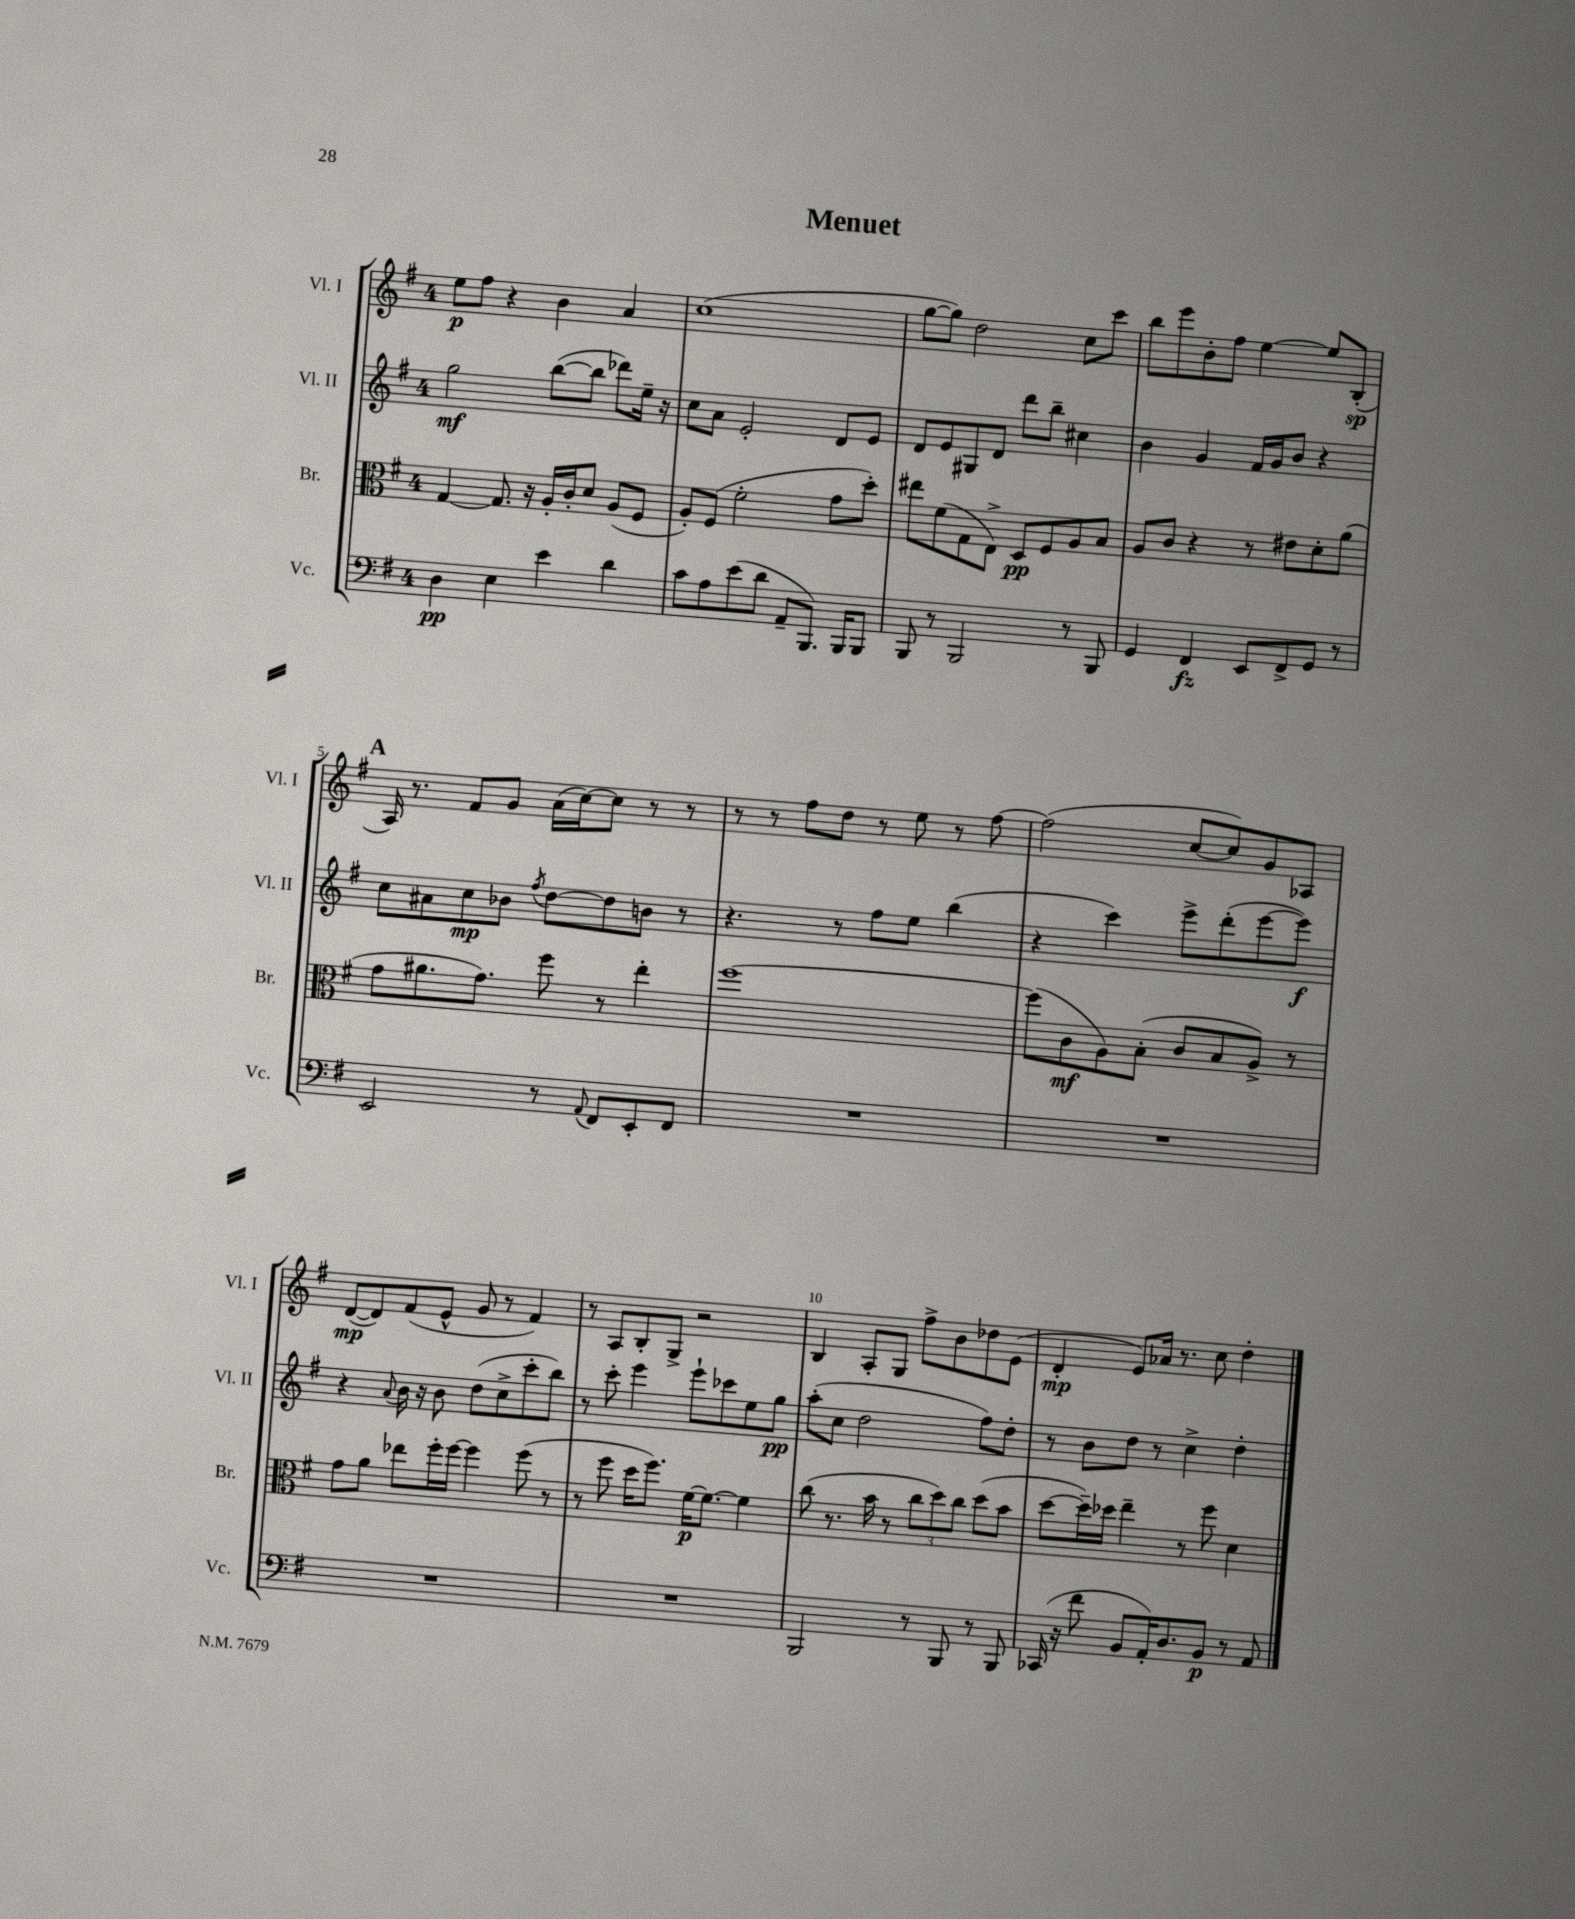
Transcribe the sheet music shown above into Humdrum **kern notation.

**kern	**kern	**kern	**kern
*staff4	*staff3	*staff2	*staff1
*clefF4	*clefC3	*clefG2	*clefG2
*k[f#]	*k[f#]	*k[f#]	*k[f#]
*M4/4	*M4/4	*M4/4	*M4/4
4D	[4G	2gg	8ee
.	.	.	8ff#
4E	8.G]	.	4r
.	16r	.	.
4e	16A'	([8bb	4b
.	16c'	.	.
.	8d	8bb]	.
4d	(8A	8ddd-)	4a
.	8F#	16ee~	.
.	.	16r	.
=	=	=	=
8c	8A')	8cc	(1cc
8A	(8F#	8a	.
(8e	2f#'	2e'	.
8d	.	.	.
8AA~	.	.	.
8.BBB)	.	.	.
.	8g	8d	.
16BBB	.	.	.
8BBB	8dd')	8e	.
=	=	=	=
8BBB	8ee#	8d	[8gg
8r	(8f#	8e	8gg])
2BBB	8G	8G#	2dd
.	8E^)	8d	.
.	8D	8ddd	.
.	8F#	8bb~	.
8r	8A	4cc#	8cc
8BBB	8B	.	8ccc
=	=	=	=
4GG	8A	4b	8bb
.	8c	.	8eee
4FF#	4r	4g	8b'
.	.	.	8ff#
8EE	8r	16f#	[4ee
.	.	16g	.
8FF#^	8e#	8b	.
8GG	8d'	4r	8ee]
8r	(8a	.	(8B'
=	=	=	=
2EE	8g	8cc	16A)
.	.	.	8.r
.	8.a#	8a#	.
.	.	8cc	8f#
.	8.g)	.	.
.	.	8b-	8g
.	.	8qff#	.
8r	8ff#	[8dd	(16a
.	.	.	[16cc)
8qqAA	.	.	.
8FF#	8r	8dd]	8cc]
8EE'	4ee'	8b	8r
8FF#	.	8r	8r
=	=	=	=
1r	[1ff#	4.r	8r
.	.	.	8r
.	.	.	8ff#
.	.	8r	8dd
.	.	8ff#	8r
.	.	8ee	8ee
.	.	(4bb	8r
.	.	.	[8ff#
=	=	=	=
1r	(8ff#]	4r	(2ff#]
.	8c	.	.
.	8A)	4ccc)	.
.	(8B'	.	.
.	8c	8eee^	[8cc
.	8B	(8ddd'	8cc])
.	8A^)	[8eee	8g
.	8r	8eee])	8A-
=	=	=	=
1r	8g	4r	([8d
.	8a	.	8d])
.	.	8qqa	.
.	8ee-	16b	(8f#
.	.	16r	.
.	16ff#'	8b	8e^^
.	[16ff#	.	.
.	4ff#]	(8dd	8g
.	.	8cc^	8r
.	(8ff#	8ccc'	4f#)
.	8r	8bb)	.
=	=	=	=
1r	8r	8r	8r
.	8ff#	8ccc'	8A
.	16dd	4eee	8B'
.	8.ff#)	.	.
.	.	.	8G^
.	[16f#	8eee`	2r
.	8.f#_	.	.
.	.	8ccc-	.
.	4f#]	8ee	.
.	.	8gg	.
=	=	=	=
2BBB	(8cc	(8aa'	4B
.	8.r	8cc	.
.	.	2dd	8A'
.	16b	.	.
.	8r	.	8G
8r	12cc	.	8ff#^
.	12dd)	.	.
8BBB	.	.	8b
.	12cc	.	.
8r	(8dd	8ff#)	8dd-
8BBB	8b	8dd'	(8e
=	=	=	=
(16CC-	[8dd	8r	4d'
16r	.	.	.
8f#	16dd~])	8b	.
.	16dd-	.	.
8BB	4ee~	8dd	8e)
16AA')	.	8r	16a-
8.D	.	.	8.r
.	8r	4cc^	.
8BB	8ff#	.	8cc
8r	4d	4dd'	4dd'
8AA	.	.	.
==	==	==	==
*-	*-	*-	*-
